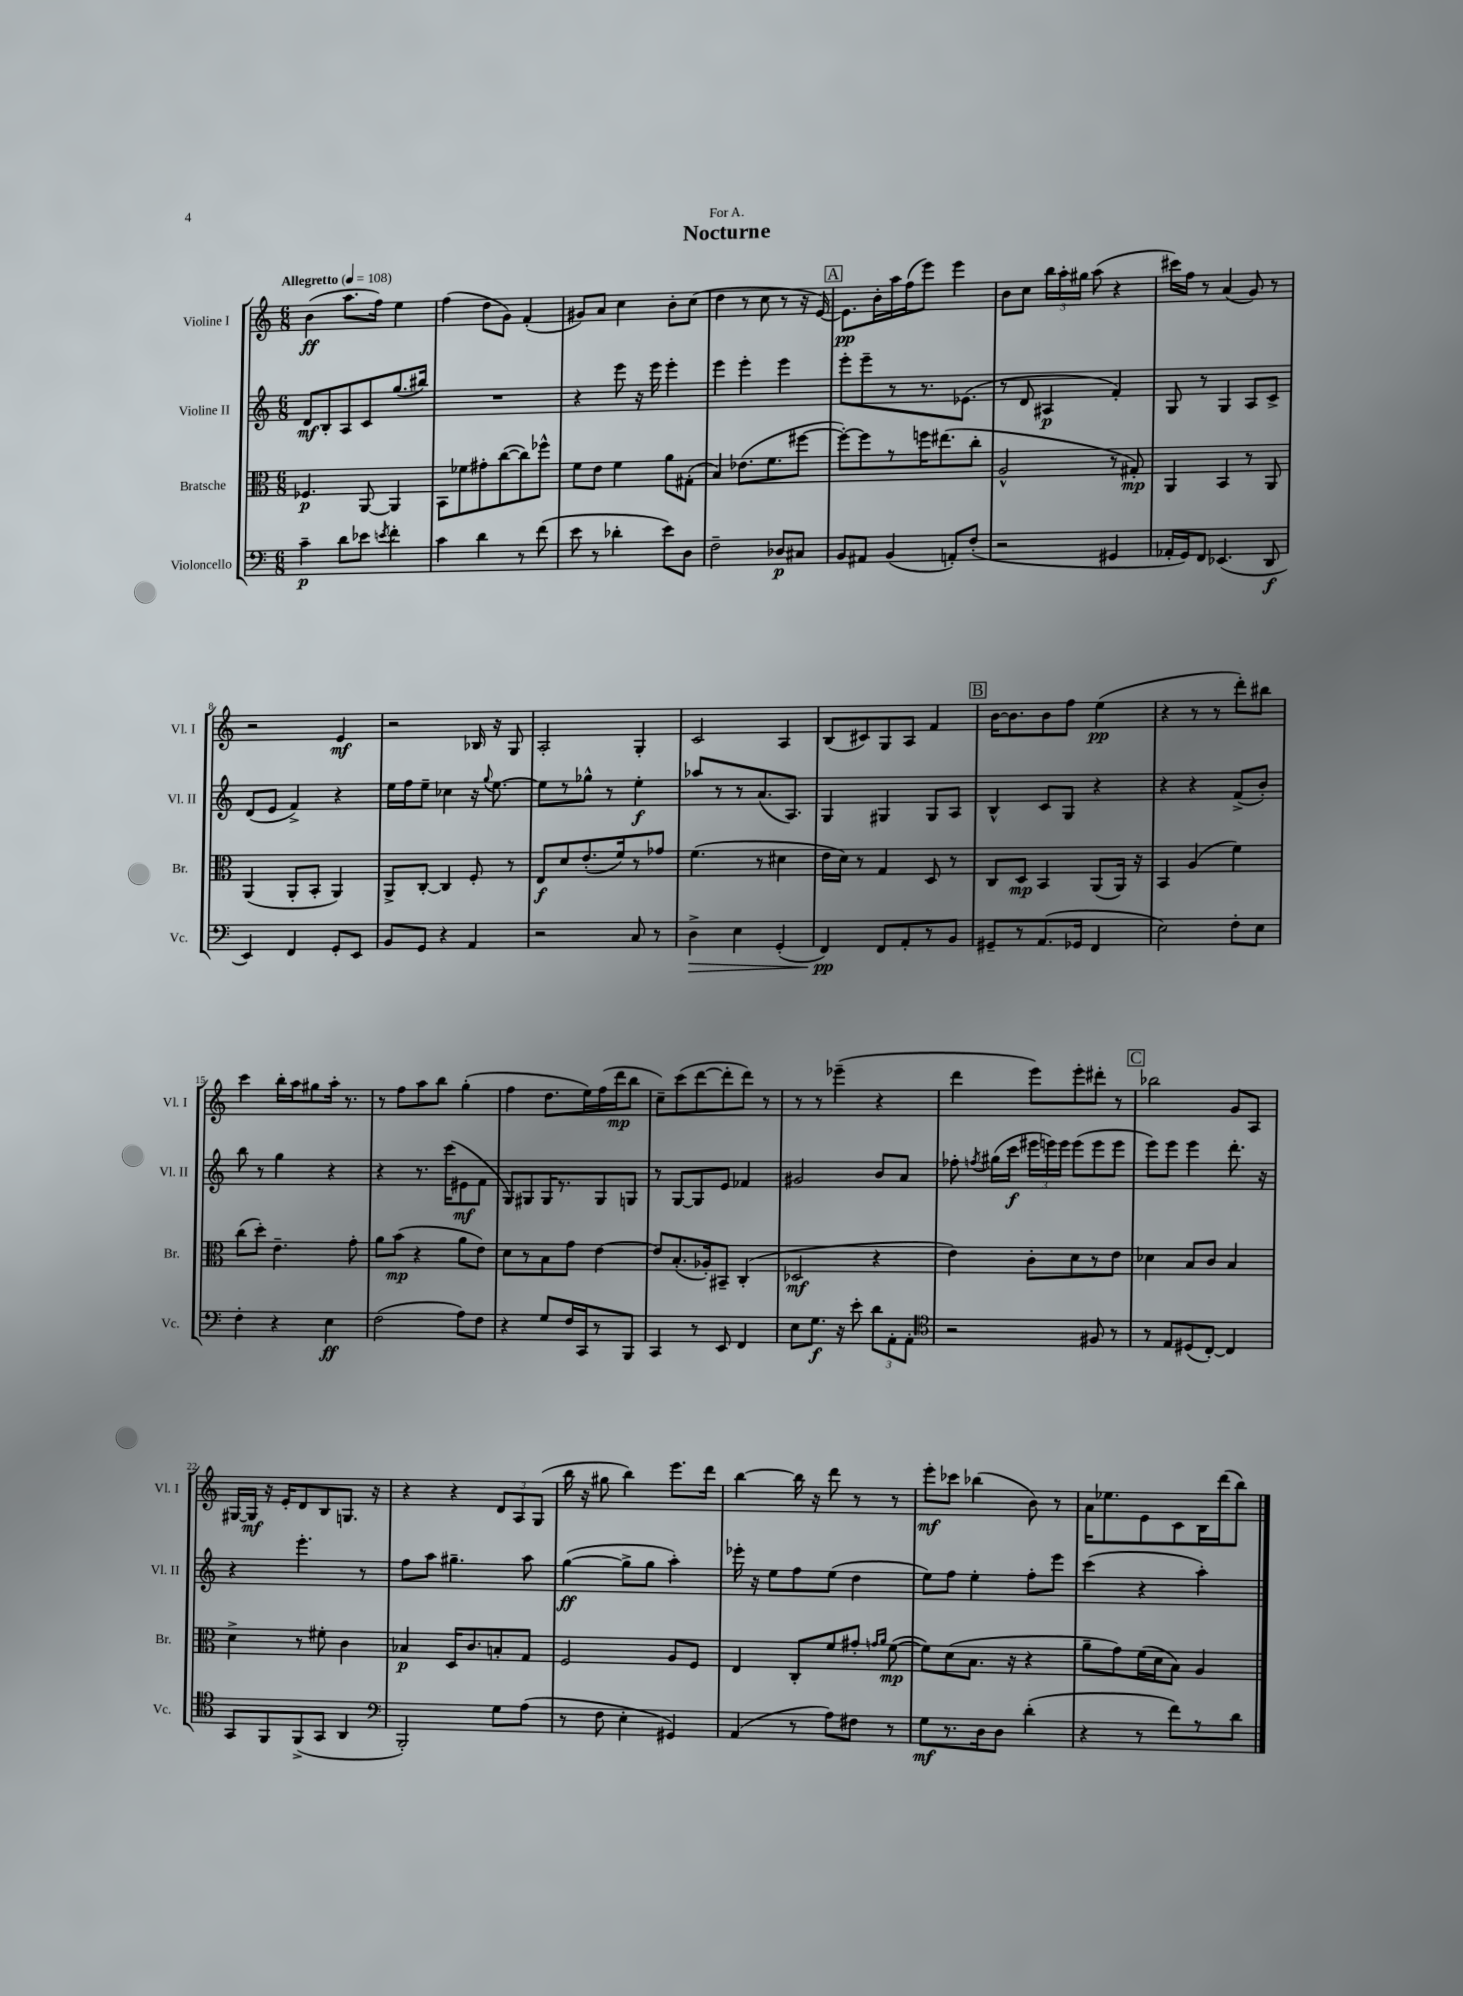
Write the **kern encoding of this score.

**kern	**kern	**kern	**kern
*staff4	*staff3	*staff2	*staff1
*clefF4	*clefC3	*clefG2	*clefG2
*k[]	*k[]	*k[]	*k[]
*M6/8	*M6/8	*M6/8	*M6/8
*MM108	*MM108	*MM108	*MM108
4c~\	4.F-/	8d/L	(4b\
.	.	8B'/	.
8d\L	.	8A/	8.aa\L
8e-\J	[8AA/	8c/	.
.	.	.	16ff\Jk)
8qe/	.	.	.
4f'\	4AA/]	(8.gg/	4ee\
.	.	16bb#/Jk)	.
=	=	=	=
4c\	8BB\L	2.r	(4ff\
.	8f-\	.	.
4d\	8g#'\	.	8dd\L
.	([8cc\	.	8g\J)
8r	8cc\])	.	(4f'/
(8f\	8ff-^^\J	.	.
=	=	=	=
8e\	8f\L	4r	8g#/L)
8r	8e\J	.	8a/J
4d-'\	4f\	8eee\	4cc\
.	.	16r	.
.	.	16eee\	.
8e\L)	8a\L	4eee'\	8b'\L
8D\J	(8G#'\J	.	(8cc\J
=	=	=	=
2F~\	4B/)	4eee\	4dd\
.	(8.e-\L	4eee'\	8r
.	.	.	8cc\
.	8.f\	.	.
8D-/L	.	4eee\	8r
8C#/J	[8ff#\J	.	16r
.	.	.	[16e/)
=	=	=	=
8BB/L	8ff#'\_L)	8eee'\L	8.e\]L
8AA#/J	8ff#\]	8eee~\	.
.	.	.	16b'\L
(4BB/	8r	8r	16aa\
.	.	.	(16ff\J
.	16ff\K	8.r	8eee\J)
.	(8.ee#\	.	.
8AA'/L)	.	.	4eee\
.	.	(8.e-\J	.
(8F'/J	8cc'\J	.	.
=	=	=	=
2r	2A^^/	8r	8b\L
.	.	8d/	8cc\J
.	.	4A#/	24bb\LL
.	.	.	24aa'\
.	.	.	24gg#\JJ
.	.	.	(8aa\
4GG#/	8r	4f'/)	4r
.	8G#'/)	.	.
=	=	=	=
16AA-'/LL	4AA/	8G/	16ccc#\LL)
16GG/J)	.	.	16ff\JJ
8FF/J	.	8r	8r
(4.EE-/	4BB/	4G/	(4a/
.	8r	8A/L	8g/)
8DD/	8AA/	8c^/J	8r
=	=	=	=
4EE/)	(4AA/	(8d/L	2r
.	.	8e/J	.
4FF/	8AA'/L	4f^/)	.
.	8BB'/J	.	.
8GG'/L	4AA/)	4r	4e/
8EE/J	.	.	.
=	=	=	=
8BB/L	8AA^/L	16ee\LL	2r
.	.	16ff\J	.
8GG/J	[8C'/J	8ee~\J	.
4r	4C/]	4cc-\	.
4AA/	8F'/	16r	16B-/
.	.	8qqgg/	.
.	.	[8.ee\	16r
.	8r	.	8G/
=	=	=	=
2r	8E/L	8ee\]L	2A'/
.	8d/	8r	.
.	(8.e'/	8gg-^^\J	.
.	.	8r	.
.	16f/k)	.	.
8C/	8r	4ee'\	4G'/
8r	8g-/J	.	.
=	=	=	=
4D^\	(4.f\	8aa-/L	2c/
.	.	8r	.
4E\	.	8r	.
.	8r	(8.a/	.
(4GG'/	4d#\	.	4A/
.	.	8.A/J)	.
=	=	=	=
4FF/)	16e\LL	4G/	(8B/L
.	16d\JJ)	.	.
.	8r	.	8c#/)
8FF/L	4G/	4G#/	8G/
8AA'/	.	.	8A/J
8r	8D/	8G#/L	4f/
8BB/J	8r	8A/J	.
=	=	=	=
8GG#~/L	8C/L	4B^^/	[16b\LK
.	.	.	8.b\]
8r	8D/J	.	.
(8.AA/	4BB/	8c/L	8b\
.	.	8G/J	8ff\J
16GG-/Jk	.	.	.
4FF/	(8AA/L	4r	(4ee\
.	16AA/Jk)	.	.
.	16r	.	.
=	=	=	=
2E\)	4BB/	4r	4r
.	(4A/	4r	8r
.	.	.	8r
8F'\L	4f\)	(8f^/L	8ddd'\L)
8E\J	.	8b'/J)	8bb#\J
=	=	=	=
4F'\	(8cc\L	8bb\	4ccc\
.	8dd'\J)	8r	.
4r	4.e~\	4gg\	16bb'\LL
.	.	.	16aa\J
.	.	.	8gg#\
4E\	.	4r	16aa'\Jk
.	.	.	8.r
.	8g'\	.	.
=	=	=	=
(2F\	8a\L	4r	8r
.	(8b\J	.	8ff\L
.	4r	8.r	8aa\
.	.	.	8bb\J
.	.	(16ccc\LK	.
8A\L)	8a\L	8e#\	(4gg'\
8F\J	8e\J)	8f\J	.
=	=	=	=
4r	8d\L	8G/L)	4ff\
.	8r	8G#/	.
8G/L	8B\	16G#/K	8.dd\L
.	.	8.r	.
16F/L	8g\J	.	.
16CC/J	.	.	16ee\L)
8r	[4e\	8G#/	(16ff\
.	.	.	16ddd\J
8BBB/J	.	8G/J	8bb\J
=	=	=	=
4CC/	8e/]L	8r	8cc~\L)
.	(8.B'/	[8G/L	(8ccc\
8r	.	8G/]	[8ddd\
.	16A-'/k)	.	.
8EE/	8BB#~/J	8e/J	8ddd'\]
4FF/	(4C'/	4f-/	8ddd\J)
.	.	.	8r
=	=	=	=
8E\L	2D-/	2g#/	8r
8.G\J	.	.	8r
.	.	.	(4eee-~\
16r	.	.	.
8e'\	.	.	.
12d\L	4r	8b/L	4r
12AA'\	.	.	.
.	.	8a/J	.
12AA'\J	.	.	.
=	=	=	=
*clefC4	*	*	*
2r	4e\)	8ff-'\	4ddd\
.	.	8qff/	.
.	.	(16gg#\LL	.
.	.	16ccc\JJ	.
.	8c'\L	24eee#\LL	8eee\L)
.	.	24eee\)	.
.	.	24eee\JJ	.
.	8d\	(8eee\L	8eee'\
8F#/	8r	8eee\	8ddd#'\J
8r	8e\J	8eee\J	8r
=	=	=	=
8r	4d-\	8eee\L)	2bb-\
8E/L	.	8eee\J	.
(8D#/	8B/L	4eee\	.
[8C'/J)	8c/J	.	.
4C/]	4B/	8.ddd'\	8g/L
.	.	.	8A/J
.	.	16r	.
=	=	=	=
8GG/L	4d^\	4r	[16G#/LL
.	.	.	16G#/]JJ
8FF/	.	.	16r
.	.	.	16e'/LK
(8FF^/	8r	4.eee'\	8d/
8GG/J	8f#'\	.	8B/
4AA/	4c\	.	8.G/J
.	.	8r	.
.	.	.	16r
=	=	=	=
*clefF4	*	*	*
2BBB'/)	4B-/	8ff\L	4r
.	.	8aa\J	.
.	16D/LK	4.gg#~\	4r
.	8.c/	.	.
8G\L	8B'/	.	12d/L
.	.	.	12A/
(8A\J	8G/J	8aa\	.
.	.	.	(12G/J
=	=	=	=
8r	2F/	([4gg\	16bb\
.	.	.	16r
8F\	.	.	8gg#\
4E'\	.	8gg^\]L	4bb\)
.	.	8gg\J	.
4GG#/)	8A/L	4aa'\)	8.eee\L
.	8F/J	.	.
.	.	.	16ddd\Jk
=	=	=	=
(4AA/	4E/	16eee-'\	[4bb\
.	.	16r	.
.	.	8ee\L	.
8r	8C'/L	8ff\	16bb\]
.	.	.	16r
8A\L)	8f/	(8ee\J	8ddd\
8F#\J	8g#'/J	4dd\	8r
.	16qqg/LL	.	.
.	16qqa/JJ	.	.
8r	([8f\	.	8r
=	=	=	=
8G\L	8f\]L)	8ee\L)	8eee'\L
8.r	(8d\	8ff\J	8ccc-\J
.	8.B\J	4ee'\	(4bb-\
16D\k	.	.	.
8D\J	.	.	.
.	16r	.	.
(4d'\	4r	8ff'\L	8b\)
.	.	8eee\J	8r
=	=	=	=
4r	8a~\L	(4ccc\	16a\LK
.	.	.	8.ee-\
.	8g\)	.	.
8r	(16f\L	4r	8e\
.	16d\J	.	.
8f\L)	8B\J)	.	8c\
8r	4A/	4aa'\)	16B\L
.	.	.	(16ddd\J
8d\J	.	.	8bb\J)
==	==	==	==
*-	*-	*-	*-
